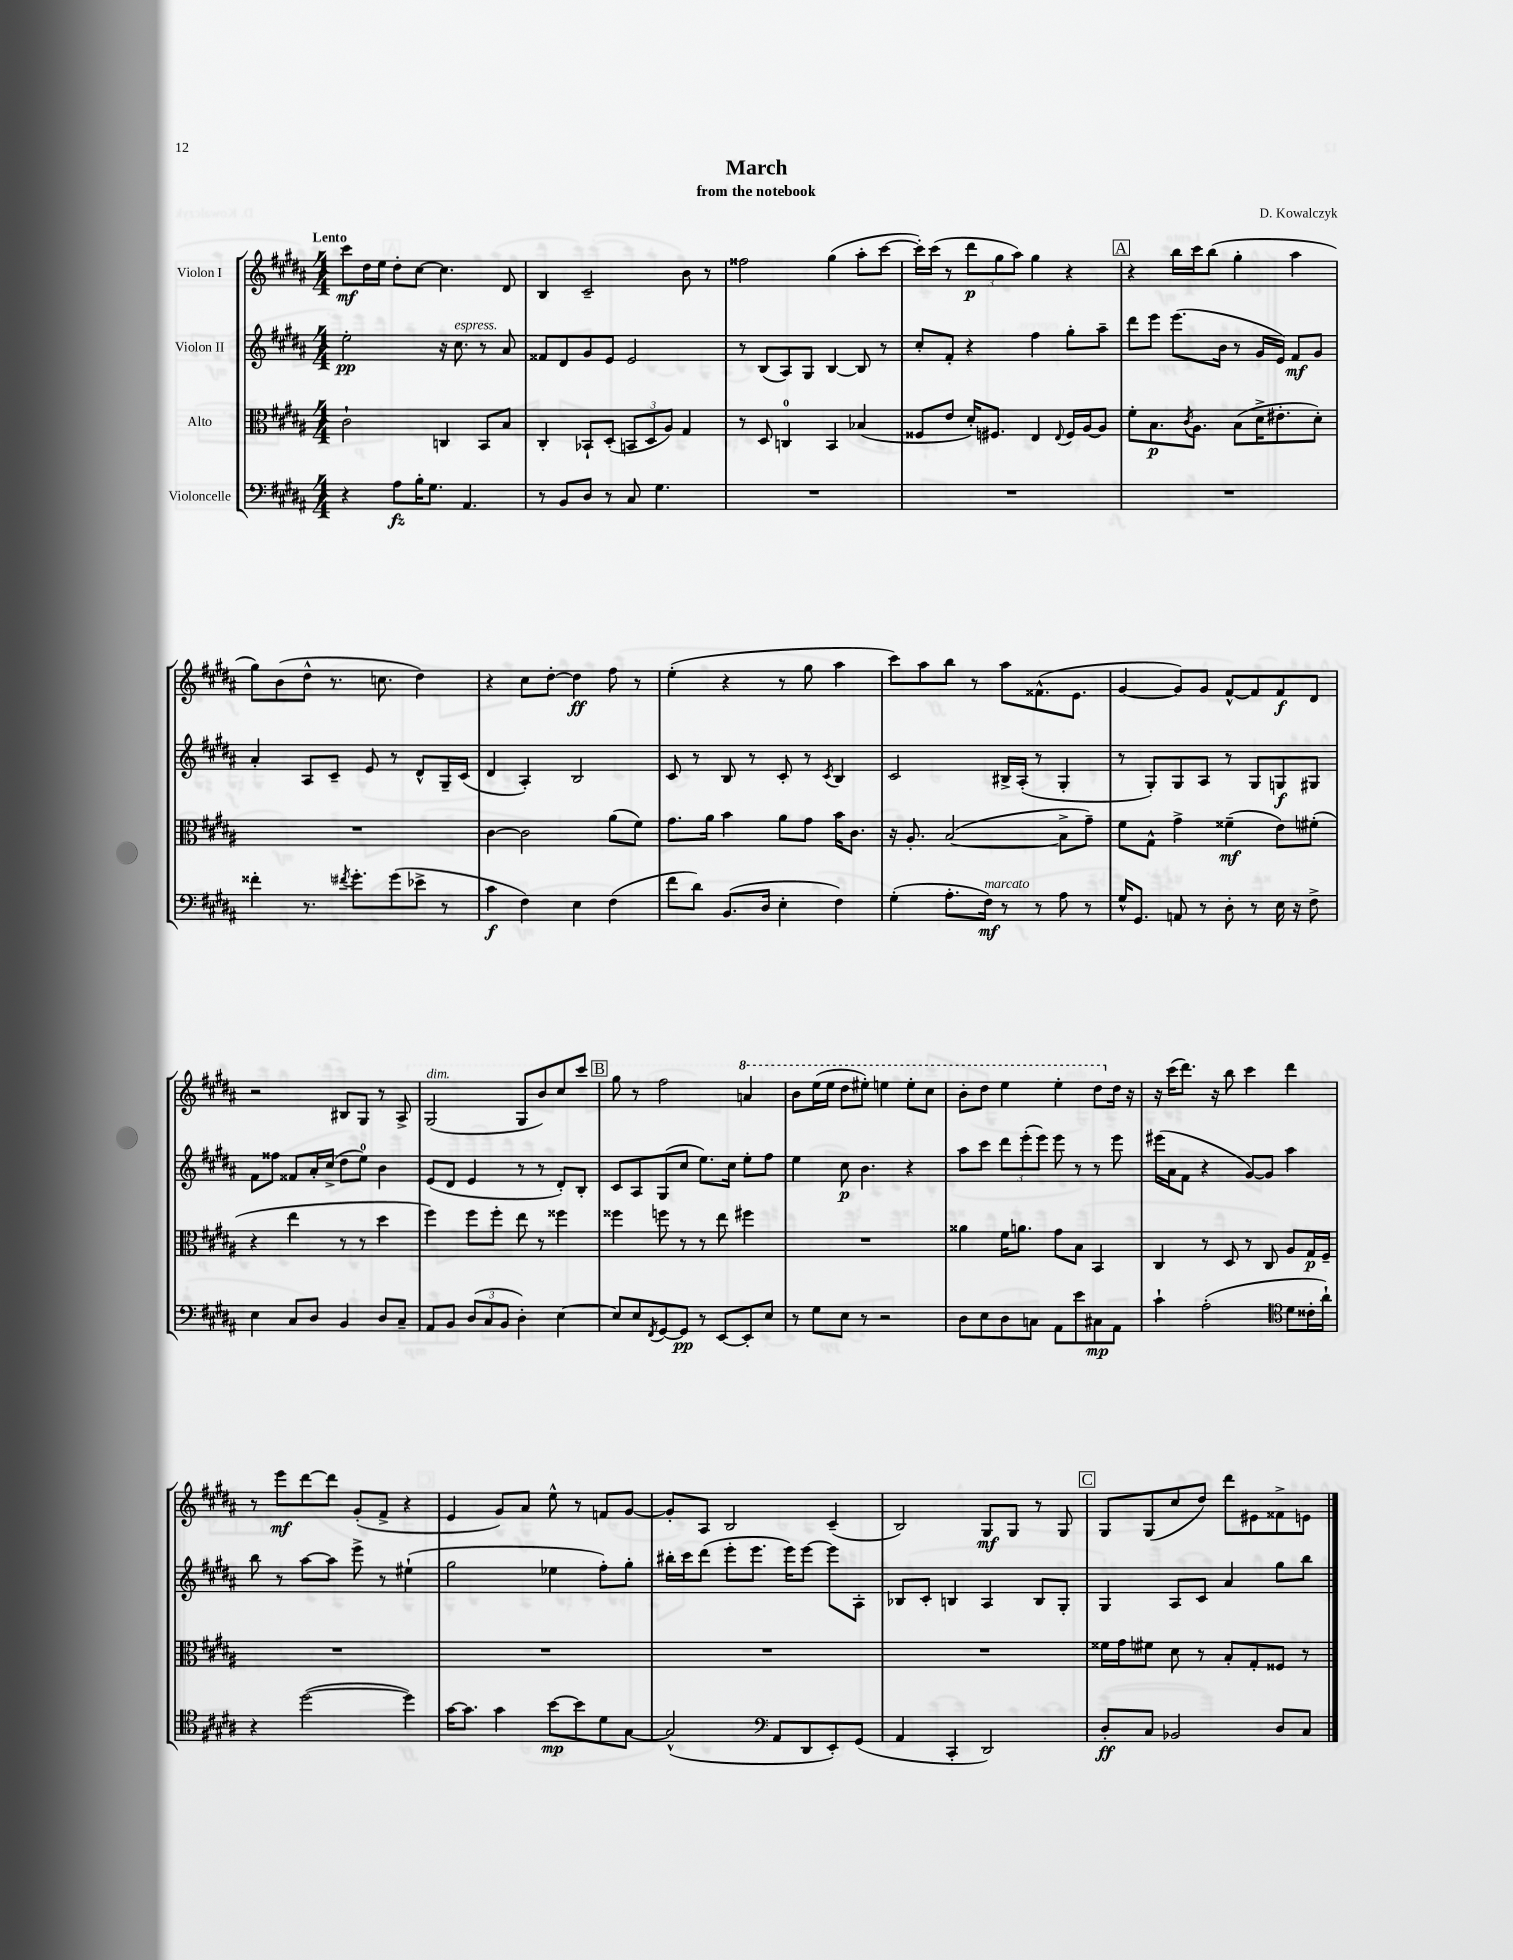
\header { title = "March" composer = "D. Kowalczyk" subtitle = "from the notebook" }
<<
\new StaffGroup <<
\new Staff = "s0" \with { instrumentName = "Violon I" } {
    \clef treble \key b \major \numericTimeSignature \time 4/4 \tempo "Lento"
    cis'''8\mf dis''16 e''16 dis''8-. cis''8~ cis''4. dis'8 |
    b4 cis'2-- b'8 r8 |
    fisis''2 gis''4( ais''8-. cis'''8~ |
    cis'''16-.) cis'''16( r8 \tuplet 3/2 { dis'''8\p gis''8 ais''8) } gis''4 r4 |
    \mark \markup { \box "A" } r4 b''16 cis'''16 b''8( gis''4-. ais''4 |
    gis''8) b'8( dis''8-^ r8. c''8. dis''4) |
    r4 cis''8 dis''8~-. dis''4\ff fis''8 r8 |
    e''4-.( r4 r8 gis''8 ais''4 |
    cis'''8) ais''8 b''8 r8 ais''8 fisis'8.-^( e'8. |
    gis'4~ gis'8) gis'8 fis'8~-^ fis'8 fis'8\f dis'8 |
    r2 bis8 gis8 r8 ais8-> |
    gis2^\markup { \italic "dim." }( gis8 b'8) cis''8 cis'''8 |
    \mark \markup { \box "B" } gis''8 r8 fis''2 \ottava #1 a''4 |
    b''8 e'''16( e'''16 dis'''8 eis'''8-.) e'''4 e'''8-. cis'''8 |
    b''8-. dis'''8 e'''4 e'''4-. dis'''8 \ottava #0 dis''16 r16 |
    r16 cis'''16( dis'''8.) r16 b''8 cis'''4 dis'''4 |
    r8 e'''8\mf dis'''8~ dis'''8 gis'8-.( fis'8-> r4 |
    e'4 gis'8) ais'8 e''8-^ r8 f'8 gis'8~ |
    gis'8-. ais8 b2 cis'4--( |
    b2) gis8\mf gis8 r8 gis8 |
    \mark \markup { \box "C" } gis8 gis8( cis''8 dis''8) dis'''8 eis'8 fisis'8-> e'8 \bar "|." |
}
\new Staff = "s1" \with { instrumentName = "Violon II" } {
    \clef treble \key b \major \numericTimeSignature \time 4/4
    e''2-.\pp r16 cis''8.^\markup { \italic "espress." } r8 ais'8 |
    fisis'8 dis'8 gis'8 e'8 e'2 |
    r8 b8( ais8) gis8 b4~ b8 r8 |
    cis''8-. fis'8-. r4 fis''4 gis''8-. ais''8-- |
    \mark \markup { \box "A" } dis'''8 e'''8 e'''8.( b'16 r8 gis'16 e'16) fis'8\mf gis'8 |
    ais'4-. ais8 cis'8-- e'8 r8 dis'8-^ gis16-- cis'16( |
    dis'4 ais4-.) b2 |
    cis'8 r8 b8 r8 cis'8-. r8 \acciaccatura { cis'8 } b4 |
    cis'2 bis16-> ais16-.( r8 gis4-. |
    r8 gis8-.) gis8 ais8 r8 gis8 g8\f gis8 |
    fis'8 fisis''8 fisis'8 ais'16-. cis''16->( dis''8 e''8-0) b'4 |
    e'8( dis'8 e'4 r8 r8 dis'8-.) b8-. |
    \mark \markup { \box "B" } cis'8 ais8 gis8( cis''8 e''8.) cis''16 e''8-. fis''8 |
    e''4 cis''8\p b'4. r4 |
    ais''8 cis'''8 \tuplet 3/2 { dis'''8 e'''8-.( e'''8) } e'''8 r8 r8 e'''8 |
    eis'''16( ais'16 fis'8 r4 gis'8~) gis'8 ais''4 |
    b''8 r8 ais''8~ ais''8 e'''8-> r8 eis''4-!( |
    gis''2 ees''4 fis''8-.) gis''8-. |
    bis''16-. cis'''16 dis'''8( e'''8-. e'''8. e'''16) e'''8~ e'''8 ais8-. |
    bes8 cis'8-. b4 ais4 b8 gis8-. |
    \mark \markup { \box "C" } gis4 ais8 cis'8 ais'4 gis''8 b''8 \bar "|." |
}
\new Staff = "s2" \with { instrumentName = "Alto" } {
    \clef alto \key b \major \numericTimeSignature \time 4/4
    cis'2-! c4 b,8 b8 |
    cis4-. bes,8-! dis8-.( \tuplet 3/2 { b,8 dis8 ais8) } gis4 |
    r8 dis8 c4-0 b,4 bes4( |
    fisis8 e'8 dis'16-.) fis8. e4 \appoggiatura { e8 } fis16 ais16~ ais8 |
    \mark \markup { \box "A" } fis'8-. b8.\p \acciaccatura { cis'8 } ais8. b8( dis'16-> eis'8.-. dis'8-.) |
    R1 |
    cis'4~ cis'2 ais'8( fis'8) |
    gis'8. ais'16 b'4 ais'8 gis'8 b'16 cis'8. |
    r16 ais8.-. b2~( b8-> gis'8--) |
    fis'8 gis8-^ gis'4-> fisis'4--\mf( e'8) fis'8-.( |
    r4 e''4 r8 r8 dis''4 |
    fis''4) fis''8 fis''8-. e''8 r8 fisis''4 |
    \mark \markup { \box "B" } fisis''4 f''8 r8 r8 e''8 fis''4 |
    R1 |
    aisis'4 fis'16 a'8. gis'8 b8 b,4 |
    cis4 r8 dis8 r8 cis8 ais8 gis16\p fis16-- |
    R1 |
    R1 |
    R1 |
    R1 |
    \mark \markup { \box "C" } fisis'16 gis'16 fis'8 dis'8 r8 b8-. gis8-. fisis8 r8 \bar "|." |
}
\new Staff = "s3" \with { instrumentName = "Violoncelle" } {
    \clef bass \key b \major \numericTimeSignature \time 4/4
    r4 ais8\fz b16-. gis8. ais,4. |
    r8 b,8 dis8 r8 cis8 gis4. |
    R1 |
    R1 |
    \mark \markup { \box "A" } R1 |
    fisis'4-. r8. \acciaccatura { fis'8 } gis'8.-. gis'8( ees'8-> r8 |
    cis'4\f fis4) e4 fis4( |
    fis'8 dis'8) b,8.( dis16 e4-. fis4) |
    gis4-.( ais8.-. fis16\mf^\markup { \italic "marcato" }) r8 r8 ais8 r8 |
    gis16-^ gis,8. a,8 r8 dis8-. r8 e16 r16 fis8-> |
    e4 cis8 dis8 b,4 dis8 cis8-- |
    ais,8 b,8 \tuplet 3/2 { dis8( cis8 b,8 } dis4-.) e4~ |
    \mark \markup { \box "B" } e8 e8 \acciaccatura { fis,8 } gis,8~ gis,8\pp r8 e,8~ e,8-. e8 |
    r8 gis8 e8 r8 r2 |
    dis8 e8 dis8 c8 ais,8 e'8 cis8\mp ais,8 |
    cis'4-! ais2-.( \clef tenor dis'8 cisis'16-. ais'16-!) |
    r4 dis''2~( dis''4) |
    gis'16~ gis'8. gis'4 b'8~\mp b'8 dis'8 gis8~ |
    gis2-^( \clef bass ais,8 dis,8 e,8-.) gis,8( |
    ais,4 cis,4-. dis,2) |
    \mark \markup { \box "C" } dis8-.\ff cis8 bes,2 dis8 cis8 \bar "|." |
}
>>
>>
\layout { \context { \Score \remove "Bar_number_engraver" } }
